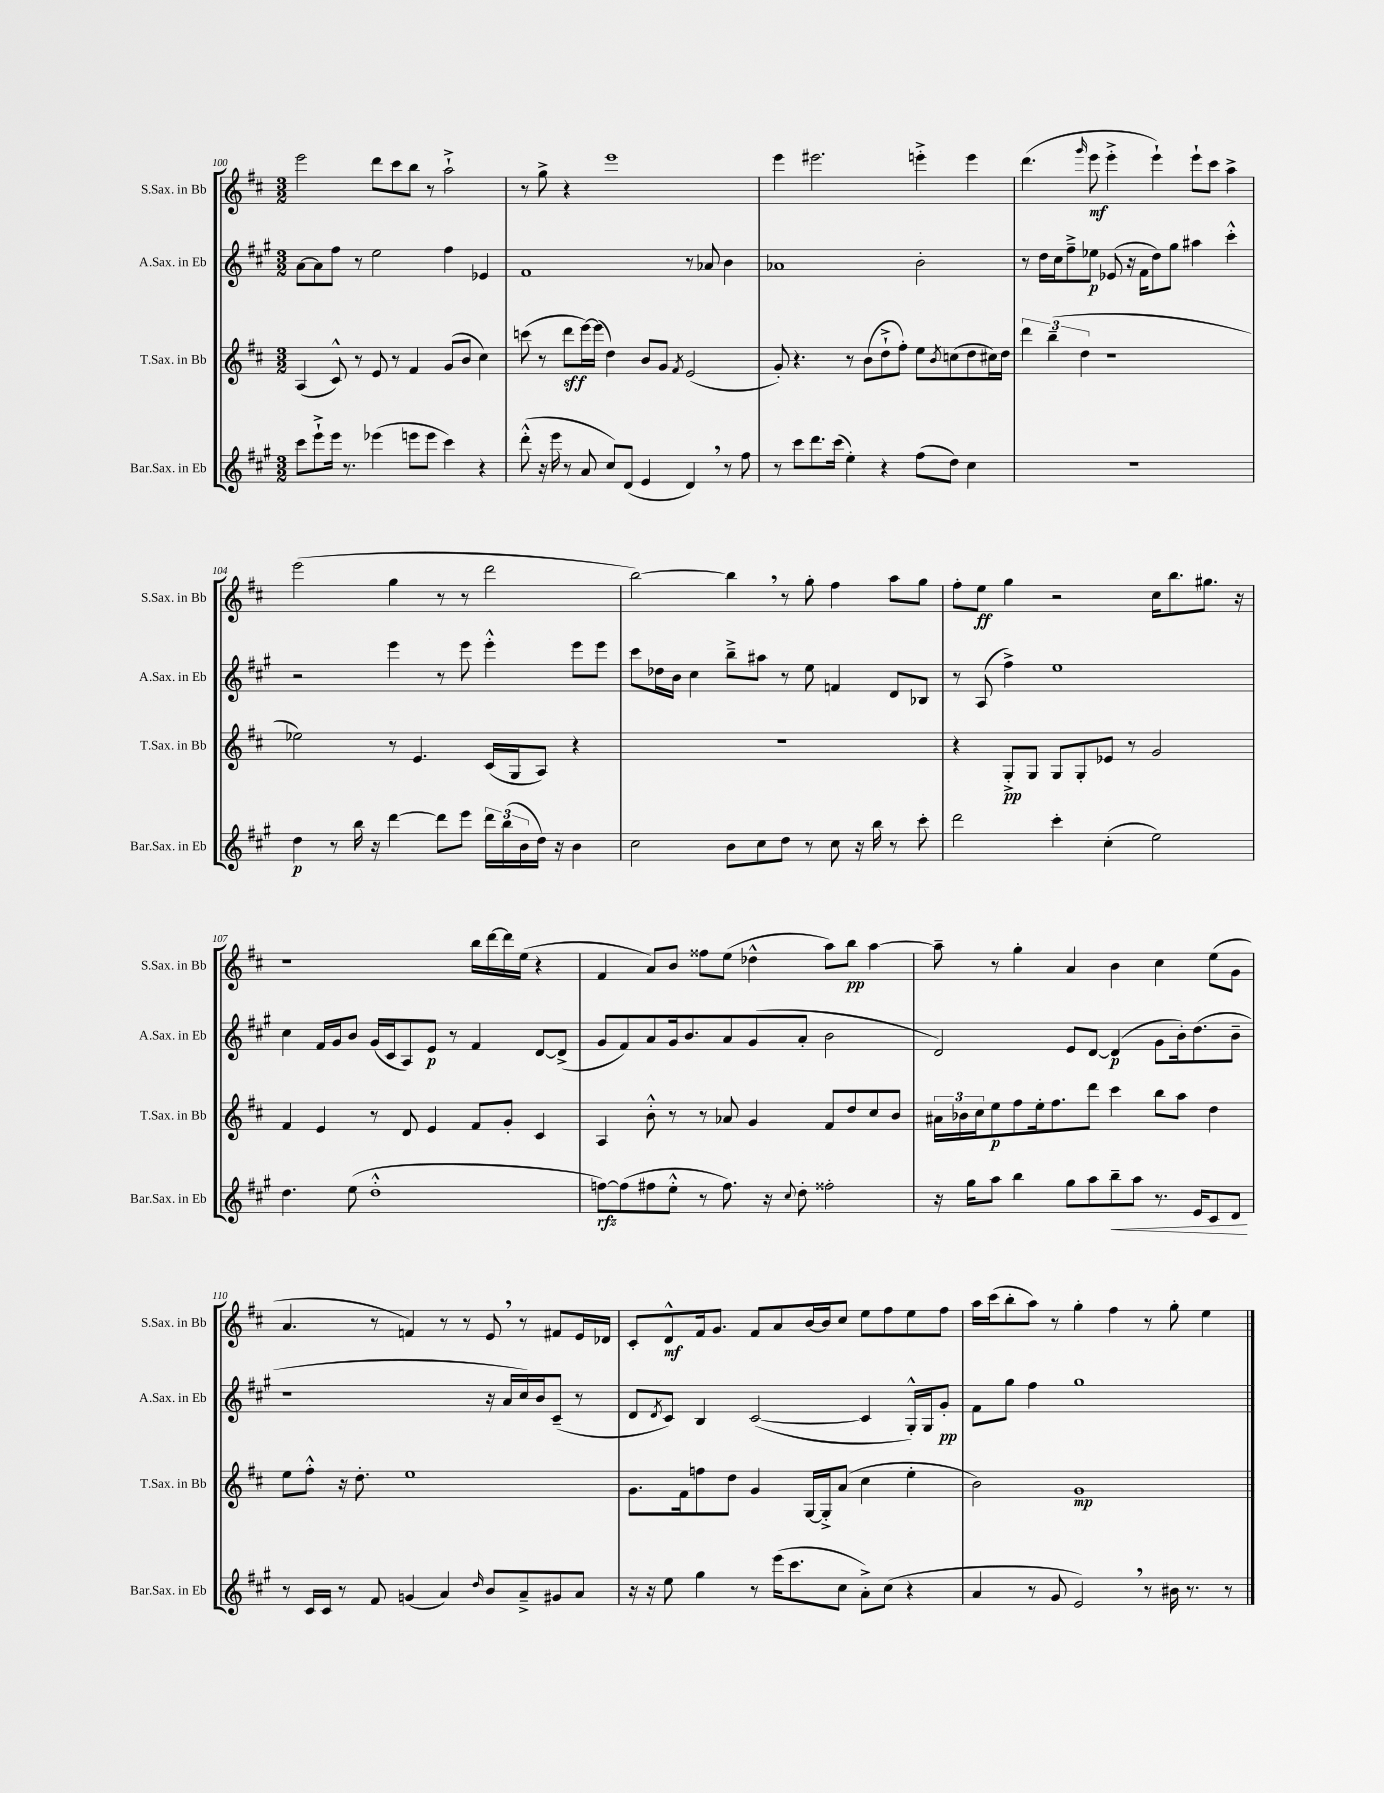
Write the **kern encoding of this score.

**kern	**kern	**kern	**kern
*staff4	*staff3	*staff2	*staff1
*clefG2	*clefG2	*clefG2	*clefG2
*k[f#c#g#]	*k[f#c#]	*k[f#c#g#]	*k[f#c#]
*M3/2	*M3/2	*M3/2	*M3/2
8ccc#	(4A	[8a	2eee
8eee`^	.	8a]	.
16eee	8c#^^)	8ff#	.
8.r	.	.	.
.	8r	8r	.
(4eee-	8e	2ee	8ddd
.	8r	.	8ccc#
8eee	4f#	.	8bb
8eee	.	.	8r
4ccc#)	(8g	4ff#	2aa`^
.	8b	.	.
4r	4cc#)	4e-	.
=	=	=	=
(8ddd'^^	(8ccc	1f#	8r
16r	8r	.	8gg^
16eee	.	.	.
8r	8ddd	.	4r
8a	[16eee)	.	.
.	(16eee]	.	.
8cc#)	4dd)	.	1eee
(8d	.	.	.
4e	8b	.	.
.	8g	.	.
.	8qf#	.	.
4d)	(2e	8r	.
.	.	8a-	.
8r	.	4b	.
8ff#	.	.	.
=	=	=	=
8r	8g')	1a-	4eee
8ccc#	4.r	.	.
8.ddd	.	.	2.eee#
(16ccc#	.	.	.
4ee')	8r	.	.
.	(8b	.	.
4r	8dd`^	.	.
.	8ff#')	.	.
(8ff#	8ee	2b'	4eee'^
.	8qb	.	.
8dd)	(8cc	.	.
4cc#	8dd	.	4eee
.	16cc#)	.	.
.	16dd	.	.
=	=	=	=
1.r	6ddd	8r	(4.ddd
.	.	16dd	.
.	(6bb~	.	.
.	.	16cc#	.
.	.	8ff#~^	.
.	6dd	.	.
.	.	.	16qqggg
.	.	8ee-	8eee
.	1r	(8e-	4eee'^
.	.	16r	.
.	.	16f#	.
.	.	8dd)	4eee`)
.	.	8gg#	.
.	.	4aa#	8eee`
.	.	.	8ccc#
.	.	4ccc#'^^	4aa^
=	=	=	=
4dd	2ee-)	2r	(2eee
8r	.	.	.
16bb	.	.	.
16r	.	.	.
[4ddd	8r	4eee	4gg
.	4.e	.	.
8ddd]	.	8r	8r
8eee	.	8eee	8r
24ddd	(16c#	4eee'^^	2ddd
(24bb	.	.	.
.	16G	.	.
24b	.	.	.
16dd)	8A)	.	.
16r	.	.	.
4b	4r	8eee	.
.	.	8eee	.
=	=	=	=
2cc#	1.r	8ccc#	[2bb)
.	.	16dd-	.
.	.	16b	.
.	.	4cc#	.
8b	.	8bb~^	4bb]
8cc#	.	8aa#	.
8dd	.	8r	8r
8r	.	8ee	8gg'
8cc#	.	4f	4ff#
16r	.	.	.
16bb	.	.	.
8r	.	8d	8aa
8ccc#'	.	8B-	8gg
=	=	=	=
2ddd	4r	8r	8ff#'
.	.	(8A	8ee
.	8G'^	4ff#^)	4gg
.	8G	.	.
4ccc#'	8G	1ee	2r
.	8G'	.	.
(4cc#'	8e-	.	.
.	8r	.	.
2ee)	2g	.	16cc#
.	.	.	8.bb
.	.	.	8.gg#
.	.	.	16r
=	=	=	=
4.dd	4f#	4cc#	1r
.	4e	16f#	.
.	.	16g#	.
(8ee	.	8b	.
1dd'^^	8r	(16g#	.
.	.	16c#	.
.	8d	8A)	.
.	4e	8e	.
.	.	8r	.
.	8f#	4f#	16bb
.	.	.	[16ddd
.	8g'	.	16ddd]
.	.	.	(16ee
.	4c#	[8d	4r
.	.	(8d^]	.
=	=	=	=
[8ff)	4A	8g#	4f#
(8ff]	.	8f#)	.
8ff#	8b'^^	8a	8a)
8ee'^^	8r	16g#	8b
.	.	8.b	.
8r	8r	.	8ff##
8.ff#)	8a-	8a	(8ee
.	4g	(8g#	4dd-^^
16r	.	.	.
8qqcc#	.	.	.
8dd'	.	8a'	.
2ff##'	8f#	2b	8aa)
.	8dd	.	8bb
.	8cc#	.	[4aa
.	8b	.	.
=	=	=	=
16r	24a#	2d)	8aa~]
.	24b-	.	.
16gg#	.	.	.
.	24cc#	.	.
8aa	8ee	.	8r
4bb	8ff#	.	4gg'
.	16ee'	.	.
.	8.ff#	.	.
8gg#	.	8e	4a
8aa	8ddd	[8d	.
8bb~	4ccc#	(4d]	4b
8aa	.	.	.
8.r	8bb	8g#	4cc#
.	8aa	16b')	.
16e	.	(8.dd	.
8c#	4dd	.	(8ee
8d	.	8b~	8g
=	=	=	=
8r	8ee	1r	4.a
16c#	8ff#'^^	.	.
16c#	.	.	.
8r	16r	.	.
.	8.dd'	.	.
8f#	.	.	8r
(4g	1ee	.	4f)
4a)	.	.	8r
.	.	.	8r
16qqdd	.	.	.
8b	.	16r	8e
.	.	16a	.
8a~^	.	16cc#)	8r
.	.	16b	.
8g#	.	(8c#~	8f#
8a	.	8r	16e
.	.	.	16d-
=	=	=	=
16r	8.g	8d	8c#'
16r	.	.	.
.	.	8qd	.
8ee	.	8c#)	8d^^
.	16f#	.	.
4gg#	8ff	4B	16f#
.	.	.	8.g
.	8dd	.	.
8r	4g	([2c#	8f#
(16eee	.	.	8a
8.ccc#	.	.	.
.	[16G	.	[16b
.	16G'^]	.	16b]
8cc#	(8a	.	8cc#
8a'^)	4cc#	4c#]	8ee
(8cc#	.	.	8ff#
4r	4ee'	16G#'^^)	8ee
.	.	16G#	.
.	.	8g#'	8ff#
=	=	=	=
4a	2b)	8f#	16aa
.	.	.	(16ccc#
.	.	8gg#	8bb'
8r	.	4ff#	8aa)
8g#	.	.	8r
2e)	1g	1gg#	4gg'
.	.	.	4ff#
8r	.	.	8r
16b#	.	.	8gg'
8.r	.	.	.
.	.	.	4ee
8r	.	.	.
==	==	==	==
*-	*-	*-	*-
